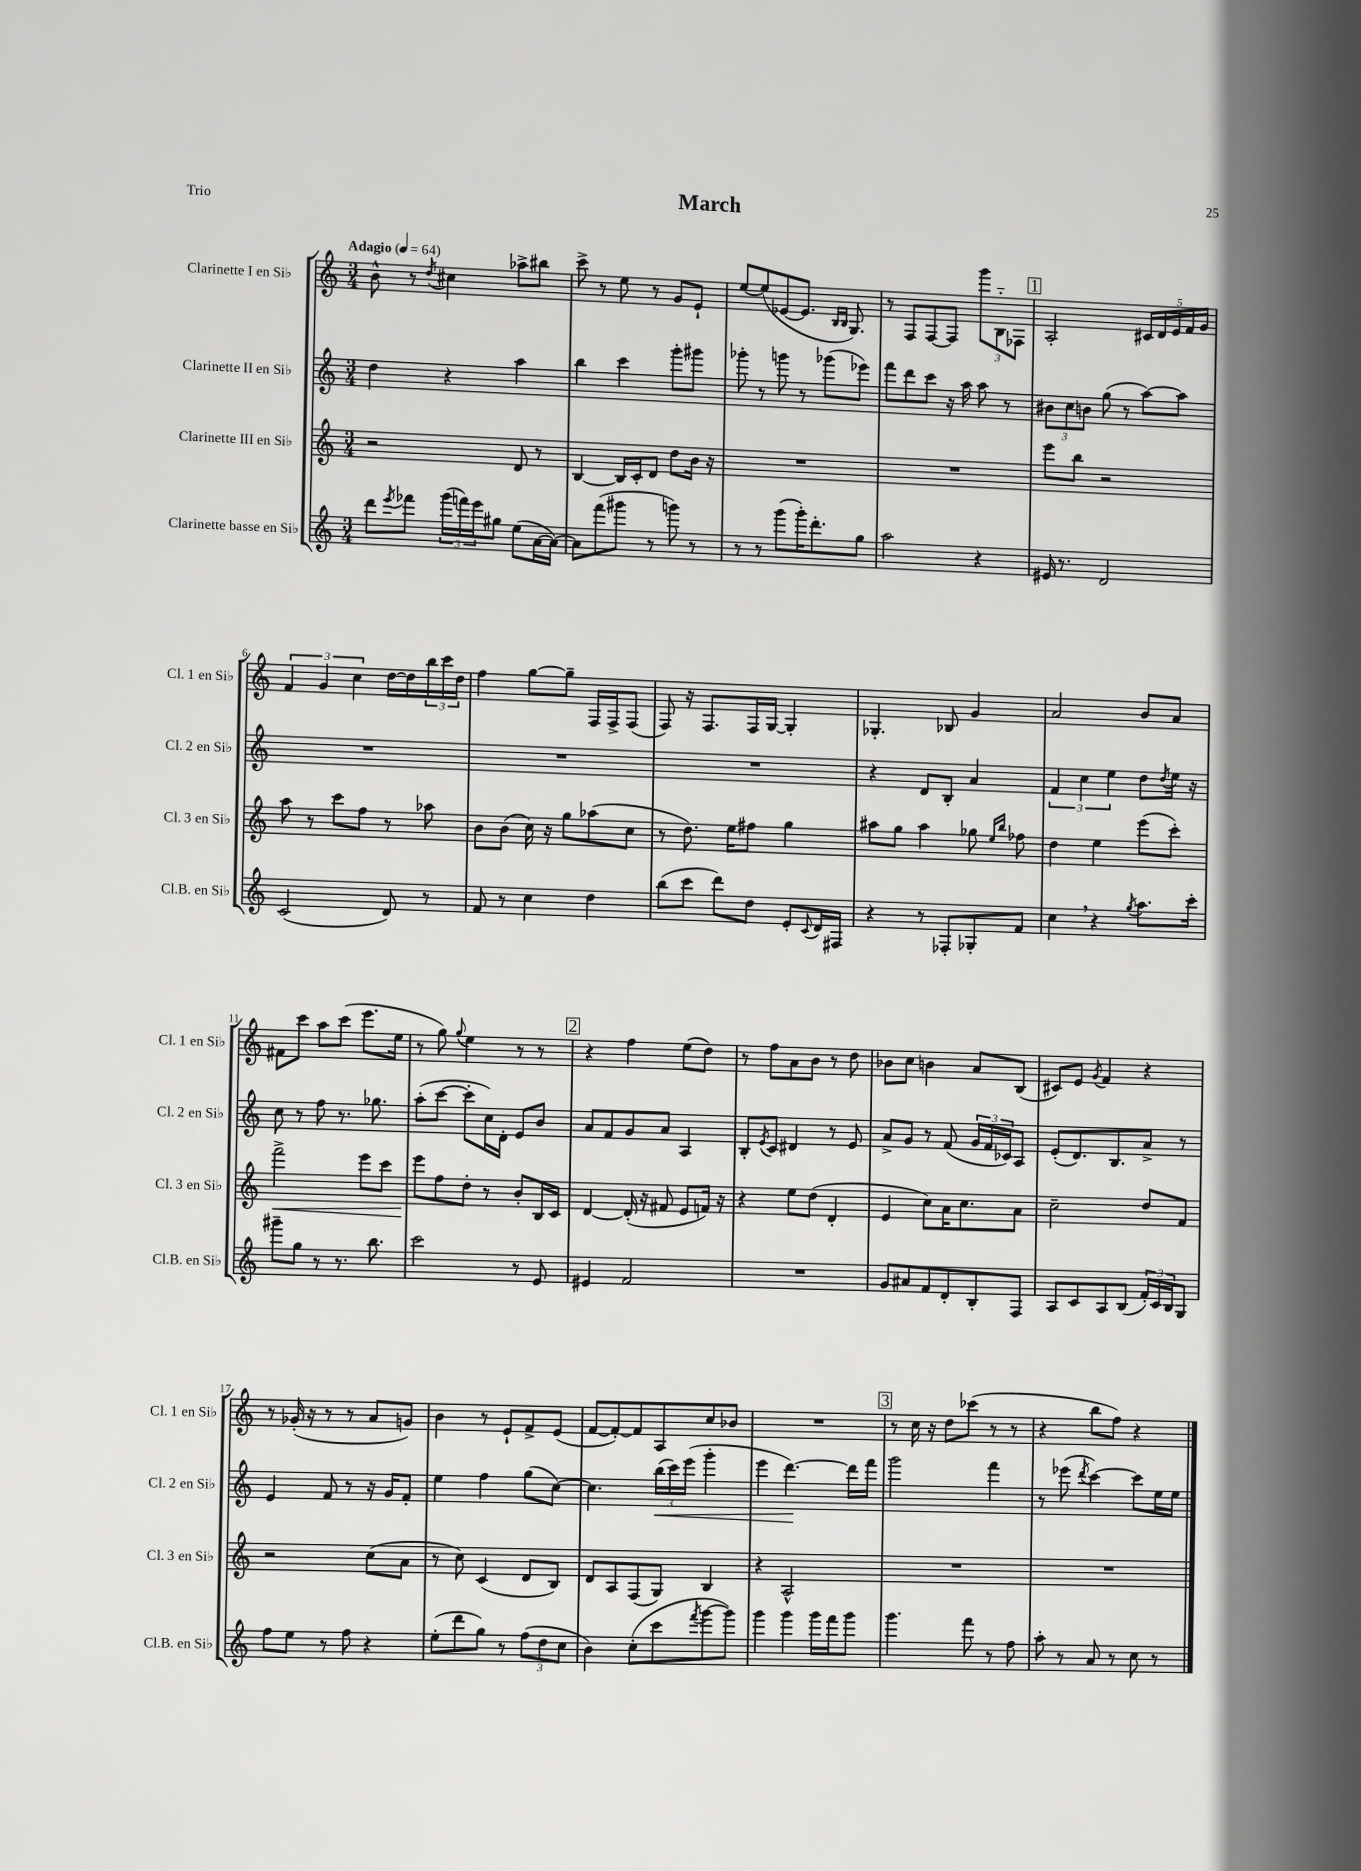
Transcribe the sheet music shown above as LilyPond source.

\header { title = "March" piece = "Trio" }
<<
\new StaffGroup <<
\new Staff = "s0" \with { instrumentName = "Clarinette I en Sib" shortInstrumentName = "Cl. 1 en Sib" } {
    \clef treble \key c \major \numericTimeSignature \time 3/4 \tempo "Adagio" 4 = 64
    b'8-^ r8 \acciaccatura { d''8 } cis''4 aes''8-> bis''8 |
    c'''8-> r8 e''8 r8 g'8 e'8-! |
    e''8~ e''8( ees'8~ ees'8. \grace { b16 b16 } g8.) |
    r8 f8 f8~ f8 \tuplet 3/2 { g'''8 b8-_ fes8 } |
    \mark \markup { \box "1" } a2-. \tuplet 5/4 { cis'16 d'16 e'16 f'16 g'16 } |
    \tuplet 3/2 { f'4 g'4 c''4 } d''16~ d''16 \tuplet 3/2 { b''16 c'''16 d''16 } |
    f''4 g''8~ g''8-- f16 f16-> f8( |
    f8) r16 f8. f16 g16~ g4-. |
    ges4.-. bes8 g'4 |
    a'2 b'8 a'8 |
    fis'8 c'''8 a''8 c'''8( e'''8. e''16 |
    r8 g''8) \appoggiatura { g''8 } e''4 r8 r8 |
    \mark \markup { \box "2" } r4 f''4 e''8( d''8) |
    r8 f''8 a'8 b'8 r8 d''8 |
    bes'8 c''8 b'4 a'8 b8( |
    cis'8) e'8 \acciaccatura { g'8 } f'4 r4 |
    r8 ges'16-.( r16 r8 r8 a'8 g'8) |
    b'4 r8 e'8-! f'8-> e'8( |
    f'8~ f'8~-.) f'8 a8 c''8 bes'8 |
    R2. |
    \mark \markup { \box "3" } r8 c''16 r16 d''8 ces'''8( r8 r8 |
    r4 b''8 f''8) r4 \bar "|." |
}
\new Staff = "s1" \with { instrumentName = "Clarinette II en Sib" shortInstrumentName = "Cl. 2 en Sib" } {
    \clef treble \key c \major \numericTimeSignature \time 3/4
    d''4 r4 a''4 |
    b''4 c'''4 g'''8-. gis'''8 |
    ges'''8-. r8 g'''8 r8 ges'''8( ees'''8) |
    f'''8 d'''8 c'''8 r16 a''16 a''8 r8 |
    \mark \markup { \box "1" } \tuplet 3/2 { bis'8 c''8 b'8 } g''8( r8 a''8~) a''8 |
    R2. |
    R2. |
    R2. |
    r4 d'8 b8-. a'4 |
    \tuplet 3/2 { f'4 c''4 e''4 } d''8 \acciaccatura { d''8 } e''16 r16 |
    c''8 r8 f''8 r8. ges''8. |
    a''8-.( c'''8~ c'''8-. c''16) d'16-. e'8 b'8 |
    \mark \markup { \box "2" } a'8 f'8 g'8 a'8 a4 |
    b8-. \acciaccatura { e'8 } c'8 dis'4 r8 e'8 |
    a'8-> g'8 r8 f'8( \tuplet 3/2 { g'16 f'16 ces'16) } a8 |
    e'8-.( d'8.) b8. a'8-> r8 |
    e'4 f'8 r8 r16 g'16 f'8-. |
    e''4 f''4 g''8( c''8~) |
    c''4. \tuplet 3/2 { b''16\<( c'''16) e'''16( } g'''4-. |
    e'''4 d'''4.~\!) d'''16 f'''16 |
    \mark \markup { \box "3" } g'''2 f'''4 |
    r8 ees'''8( \acciaccatura { d'''8 } c'''4~) c'''8 e''16 e''16 \bar "|." |
}
\new Staff = "s2" \with { instrumentName = "Clarinette III en Sib" shortInstrumentName = "Cl. 3 en Sib" } {
    \clef treble \key c \major \numericTimeSignature \time 3/4
    r2 d'8 r8 |
    b4~ b16 c'16-. d'8 d''8 b'16 r16 |
    R2. |
    R2. |
    \mark \markup { \box "1" } e'''8 b''8 r2 |
    a''8 r8 c'''8 f''8 r8 aes''8 |
    b'8 b'8( c''16) r16 g''8 aes''8( c''8 |
    r8 d''8.) e''16 fis''8 g''4 |
    ais''8 g''8 ais''4 ges''8 \grace { e''16 b''16 } fes''8 |
    d''4 e''4 e'''8( c'''8-.) |
    f'''2->\< e'''8 c'''8 |
    e'''8\! f''8 d''8-. r8 b'8-. b16 c'16 |
    \mark \markup { \box "2" } d'4~ d'16-.( r16 fis'8 e'8 f'16) r16 |
    r4 e''8 d''8( d'4-. |
    e'4 c''8) a'16 c''8. a'8 |
    c''2-- d''8 f'8 |
    r2 c''8( a'8 |
    r8 c''8) c'4( d'8 b8) |
    d'8 a8 f8( g8) b4 |
    r4 a2-^ |
    \mark \markup { \box "3" } R2. |
    R2. \bar "|." |
}
\new Staff = "s3" \with { instrumentName = "Clarinette basse en Sib" shortInstrumentName = "Cl.B. en Sib" } {
    \clef treble \key c \major \numericTimeSignature \time 3/4
    d'''8 \acciaccatura { e'''8 } fes'''8 \tuplet 3/2 { g'''16( f'''16) e'''16 } gis''8 e''8( a'16~ a'16~) |
    a'8 f'''8( gis'''8 r8 g'''8) r8 |
    r8 r8 g'''8( g'''16-.) d'''8.-. g''8 |
    a''2 r4 |
    \mark \markup { \box "1" } eis'16 r8. d'2 |
    c'2( d'8) r8 |
    f'8 r8 c''4 d''4 |
    b''8( c'''8 d'''8) d''8 e'8-. \appoggiatura { c'8 } d'16 fis16 |
    r4 r8 fes8-. ges8-. f'8 |
    c''4 \breathe r4 \acciaccatura { g''8 } a''8. c'''16-. |
    gis'''8-- g''8 r8 r8. b''8. |
    c'''2 r8 e'8 |
    \mark \markup { \box "2" } eis'4 f'2 |
    R2. |
    g'8 ais'8 f'8 d'8-. b8-. f8 |
    a8 c'8 a8 b8( \tuplet 3/2 { f'16-.) c'16 b16 } g8 |
    f''8 e''8 r8 f''8 r4 |
    e''8-.( d'''8 g''8) r8 \tuplet 3/2 { f''8( d''8 c''8 } |
    b'4) c''8-.( c'''8 \acciaccatura { f'''8 } g'''8~ g'''8) |
    g'''4 g'''4 g'''16 f'''16 g'''8 |
    \mark \markup { \box "3" } g'''4. f'''8 r8 f''8 |
    a''8-. r8 a'8 r8 c''8 r8 \bar "|." |
}
>>
>>
